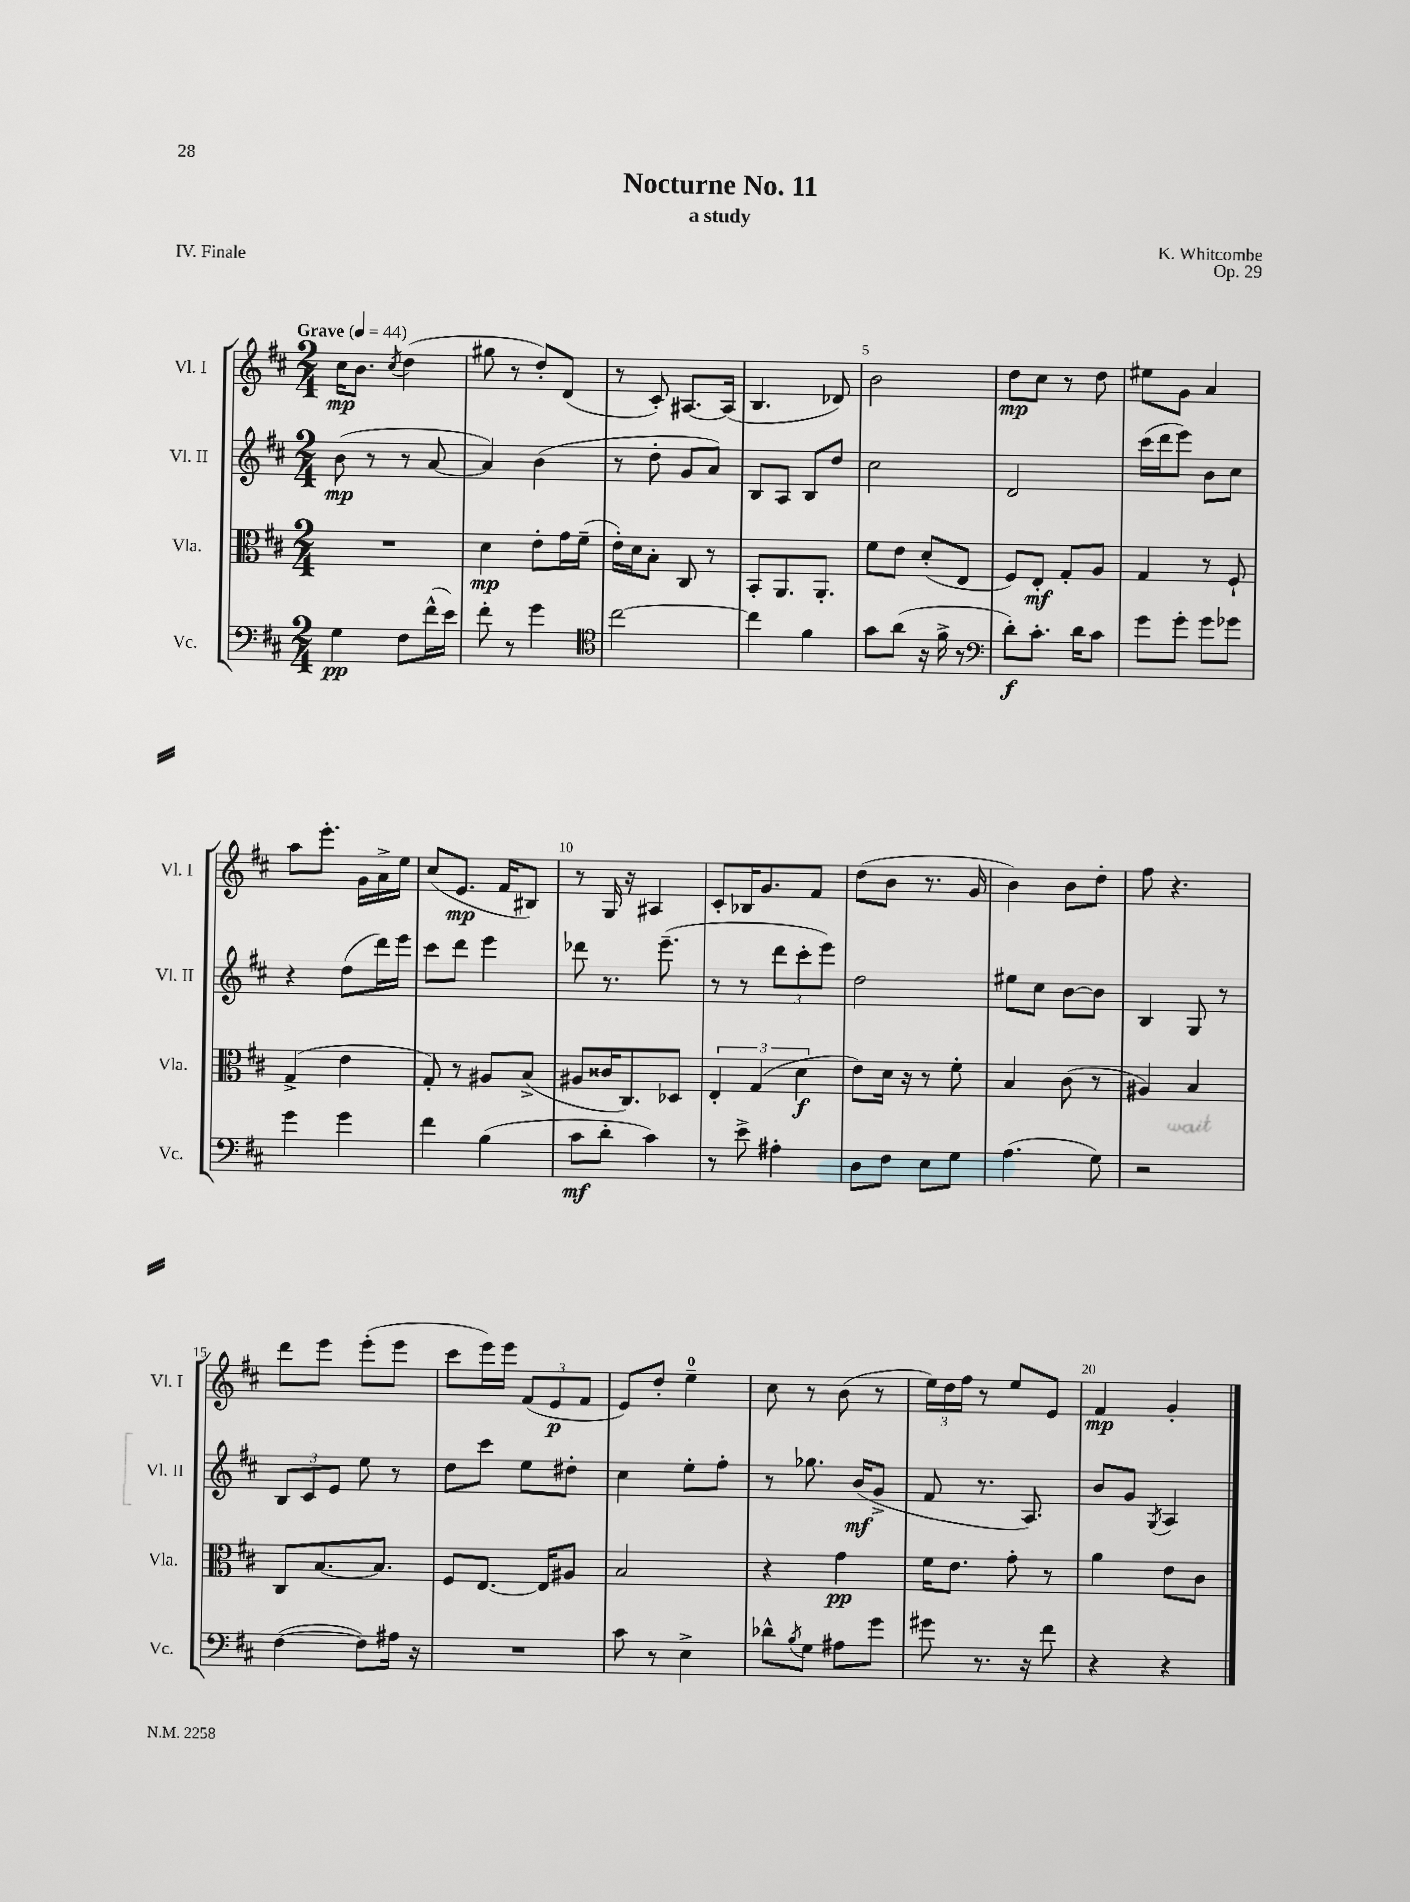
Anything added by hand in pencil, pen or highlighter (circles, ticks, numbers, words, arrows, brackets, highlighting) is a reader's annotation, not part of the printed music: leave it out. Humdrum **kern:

**kern	**kern	**kern	**kern
*staff4	*staff3	*staff2	*staff1
*clefF4	*clefC3	*clefG2	*clefG2
*k[f#c#]	*k[f#c#]	*k[f#c#]	*k[f#c#]
*M2/4	*M2/4	*M2/4	*M2/4
*MM44	*MM44	*MM44	*MM44
4G	2r	(8b	16cc#
.	.	.	8.b
.	.	8r	.
.	.	.	8qcc#
8F#	.	8r	(4dd
(16f#^^	.	[8a	.
16e)	.	.	.
=	=	=	=
8f#'	4d	4a])	8gg#
8r	.	.	8r
4g	8e'	(4b	8dd')
.	16g	.	(8d
.	(16f#~	.	.
=	=	=	=
*clefC4	*	*	*
[2cc#	16e')	8r	8r
.	16d	.	.
.	8B'	8dd'	8c#')
.	8C#	8g	[8.A#
.	8r	8a)	.
.	.	.	(16A#]
=	=	=	=
4cc#]	8BB'	8B	4.B
.	8.AA	8A	.
4f#	.	8B	.
.	8.AA'	.	.
.	.	8dd	8d-)
=	=	=	=
8g	8f#	2cc#	2b
(8a	8e	.	.
16r	(8d'	.	.
16f#^	.	.	.
8r	8E	.	.
=	=	=	=
*clefF4	*	*	*
8d')	8F#)	2d	8dd
8.c#'	8E'	.	8cc#
.	8G'	.	8r
16d	.	.	.
8c#	8A	.	8dd
=	=	=	=
8g	4G	(16ccc#	8ee#
.	.	16ddd	.
8g'	.	8eee)	8g
8g	8r	8b	4a
8g-	8F#`	8cc#	.
=	=	=	=
4g	(4G^	4r	8aa
.	.	.	8.eee'
4g	4e	(8dd	.
.	.	.	16g
.	.	16ddd)	16a^
.	.	16eee	16ee
=	=	=	=
4f#	8G')	8ccc#	(8cc#
.	8r	8ddd	8.e
(4B	8A#	4eee	.
.	.	.	16f#
.	(8B^	.	8B#)
=	=	=	=
8c#	8A#	8ddd-	8r
8d'	16c##	8.r	16G
.	8.C#)	.	16r
4c#)	.	.	4A#
.	.	(8.eee~	.
.	8D-	.	.
=	=	=	=
8r	6E'	8r	8c#'
8e^	.	8r	16B-
.	(6G	.	.
.	.	.	8.g
4A#'	.	12ddd	.
.	6d	12ccc#'	.
.	.	.	8f#
.	.	12eee)	.
=	=	=	=
8D	8e)	2dd	(8dd
8F#	16d	.	8b
.	16r	.	.
8E	8r	.	8.r
8G	8f#'	.	.
.	.	.	16g
=	=	=	=
(4.A	4B	8ee#	4b)
.	.	8cc#	.
.	(8c#	[8b	8b
8G)	8r	8b]	8dd'
=	=	=	=
2r	4A#)	4B	8ff#
.	.	.	4.r
.	4B	8G	.
.	.	8r	.
=	=	=	=
([4F#	8C#	12B	8ddd
.	.	12c#	.
.	[8.B	.	8eee
.	.	12e	.
8F#])	.	8ee	(8eee'
.	8.B]	.	.
16A#	.	8r	8eee
16r	.	.	.
=	=	=	=
2r	8F#	8dd	8ccc#
.	[8.E	8ccc#	16eee)
.	.	.	16eee
.	.	8ee	(12f#
.	16E]	.	.
.	.	.	12e
.	8A#	8dd#'	.
.	.	.	12f#
=	=	=	=
8c#	2B	4cc#	8e)
8r	.	.	8dd'
4E^	.	8ee'	4ee~
.	.	8ff#'	.
=	=	=	=
8d-^^	4r	8r	8cc#
8qB	.	.	.
8G	.	8.gg-	8r
8A#	4g	.	(8b
.	.	(16b	.
8g	.	8g^	8r
=	=	=	=
8g#	16f#	8f#	24ee)
.	.	.	24dd
.	8.e	.	.
.	.	.	24ff#
8.r	.	8.r	8r
.	8g'	.	8ee
16r	.	8.A)	.
8f#	8r	.	8e
=	=	=	=
4r	4a	8b	4f#
.	.	8g	.
.	.	8qG	.
4r	8e	4A	4g'
.	8c#	.	.
==	==	==	==
*-	*-	*-	*-
